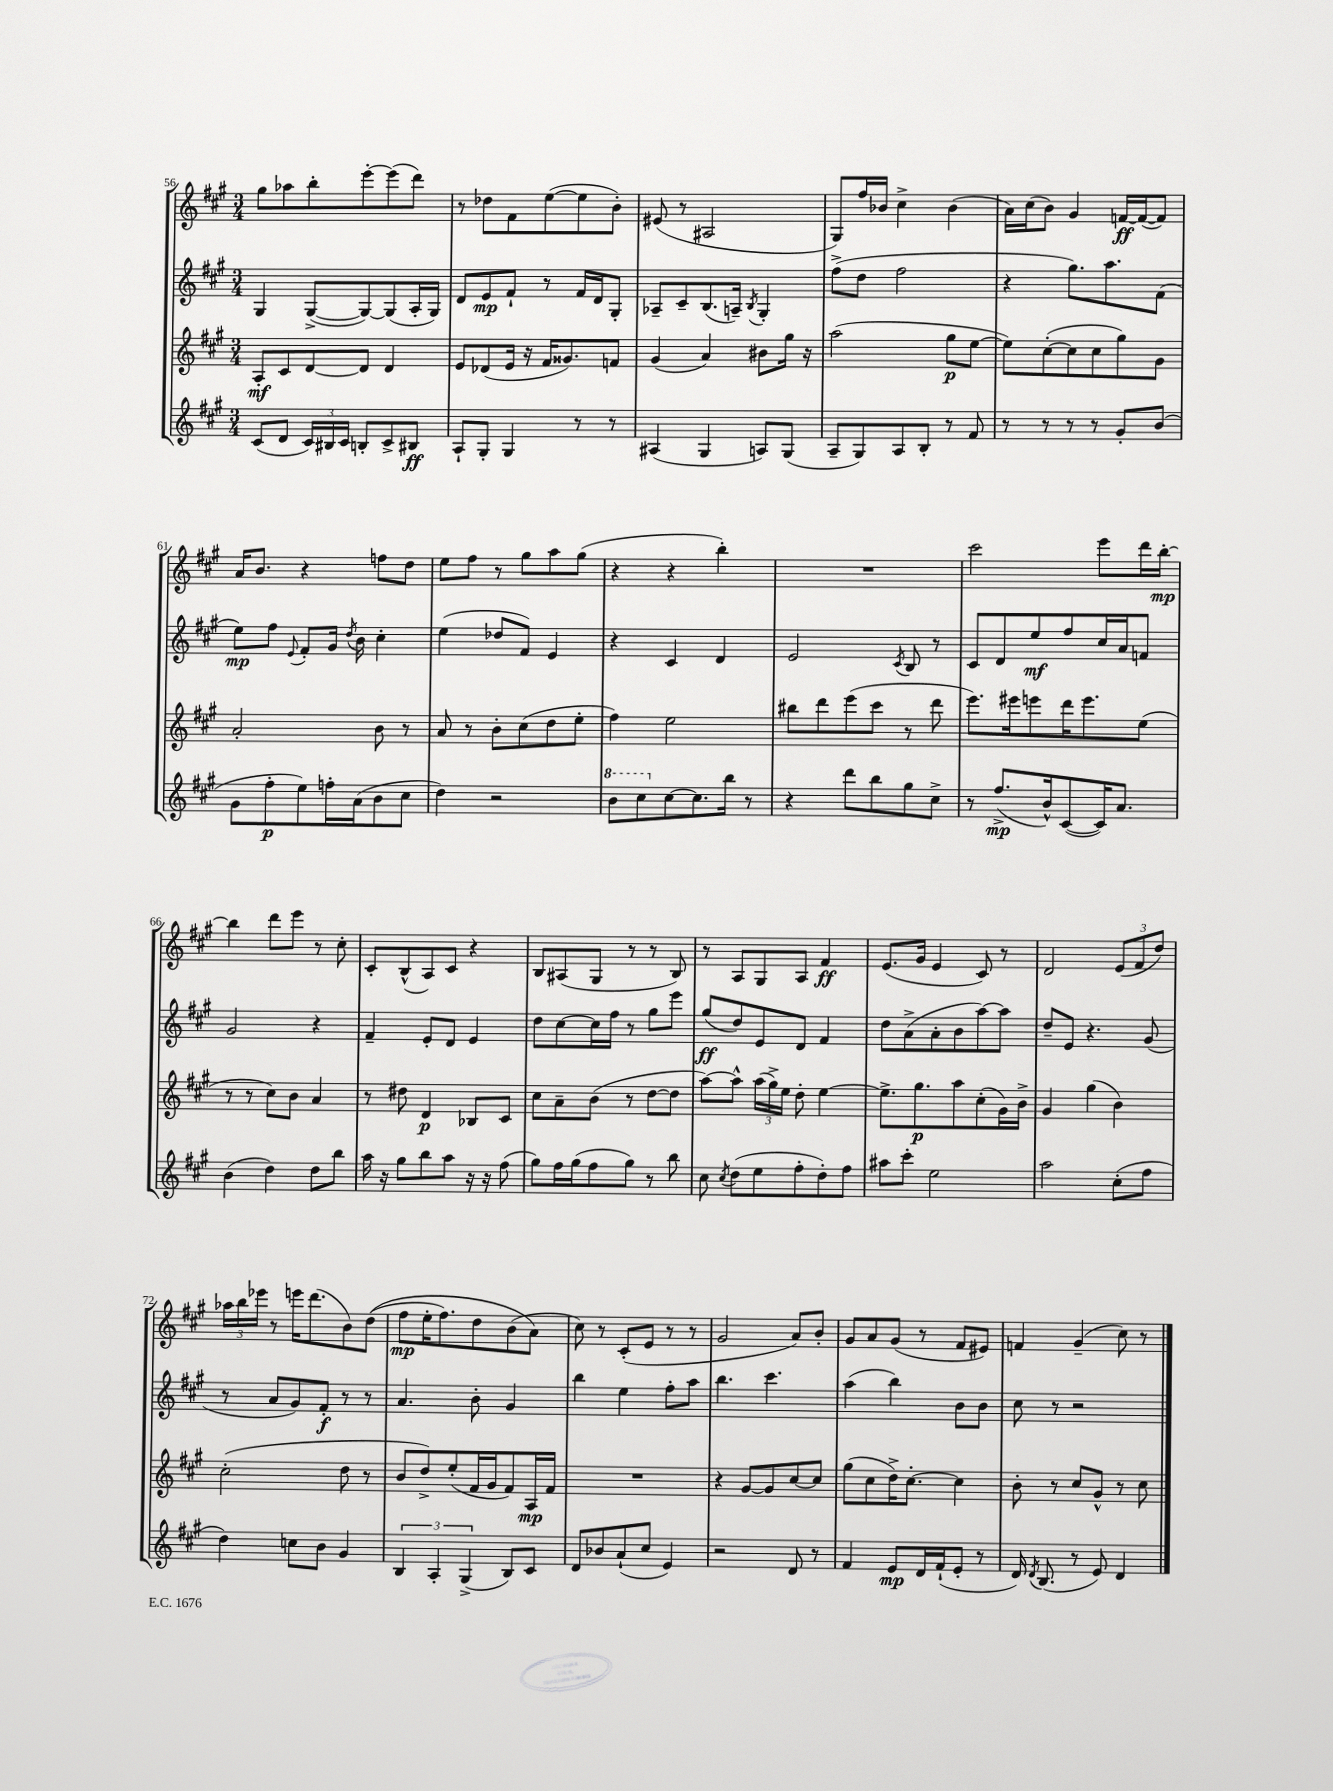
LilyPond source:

<<
\new StaffGroup <<
\new Staff = "s0" {
    \clef treble \key a \major \numericTimeSignature \time 3/4
    \autoBeamOff gis''8[ aes''8 b''8-. e'''8~-. e'''8( d'''8]) |
    r8 des''8[ fis'8 e''8~( e''8 b'8]-.) |
    eis'8( r8 ais2 |
    gis8[) fis''16 bes'16] cis''4-> bes'4( |
    a'16[) cis''16( b'8]) gis'4 f'16[~\ff f'16~( f'8]) |
    a'16[ b'8.] r4 f''8[ d''8] |
    e''8[ fis''8] r8 gis''8[ a''8 gis''8]( |
    r4 r4 b''4-.) |
    R2. |
    cis'''2 e'''8[ d'''16 b''16]~-.\mp |
    b''4 d'''8[ e'''8] r8 cis''8-. |
    cis'8[-. b8-^( a8) cis'8] r4 |
    b8[ ais8( gis8] r8 r8 b8) |
    r8 a8[ gis8 a8] fis'4\ff |
    e'8.[( gis'16] e'4 cis'8) r8 |
    d'2 \tuplet 3/2 { e'8[( fis'8 d''8]) } |
    \tuplet 3/2 { aes''16[ b''16 ees'''16] } r8 e'''16[ d'''8.( b'8) d''8](\( |
    fis''8[\mp e''16-. fis''8.) d''8 b'8( a'8]\) |
    cis''8) r8 cis'8[-.( e'8] r8 r8 |
    gis'2 a'8[) b'8]-. |
    gis'8[ a'8 gis'8]( r8 fis'8[ eis'8]) |
    f'4 gis'4--( cis''8) r8 \bar "|." |
}
\new Staff = "s1" {
    \clef treble \key a \major \numericTimeSignature \time 3/4
    \autoBeamOff gis4 gis8[~->( gis8~) gis8( a16-. gis16]) |
    d'8[ e'8\mp fis'8]-! r8 fis'16[ d'16 gis8]-. |
    aes8[-- cis'8-- b8.( a16]--) \acciaccatura { b8 } gis4-. |
    fis''8[->( d''8] fis''2 |
    r4 gis''8.[) a''8. fis'8]( |
    e''8[\mp) fis''8] \appoggiatura { e'8 } fis'8[-. gis'16] \acciaccatura { d''8 } b'16 cis''4-. |
    e''4( des''8[ fis'8]) e'4 |
    r4 cis'4 d'4 |
    e'2 \acciaccatura { cis'8 } b8 r8 |
    cis'8[ d'8 e''8\mf fis''8 cis''16 a'16 f'8] |
    gis'2 r4 |
    fis'4-- e'8[-. d'8] e'4 |
    d''8[ cis''8~ cis''16 fis''16] r8 gis''8[ e'''8] |
    gis''8[\ff( d''8) e'8 d'8] fis'4 |
    d''8[ a'8->( a'8-. b'8 a''8~) a''8] |
    d''8[-- e'8] r4. gis'8( |
    r8 a'8[ gis'8) fis'8]-.\f r8 r8 |
    a'4. b'8-. gis'4 |
    b''4 e''4 fis''8[-. a''8] |
    b''4. cis'''4. |
    a''4( b''4) b'8[ b'8] |
    cis''8 r8 r2 \bar "|." |
}
\new Staff = "s2" {
    \clef treble \key a \major \numericTimeSignature \time 3/4
    \autoBeamOff a8[-.\mf cis'8 d'8~ d'8] d'4 |
    e'8[ des'8( e'16] r16 fis'16[ gisis'8.) f'8] |
    gis'4( a'4) bis'8[ gis''16] r16 |
    a''2( gis''8[\p e''8]~ |
    e''8[) cis''8~-.( cis''8 cis''8 gis''8) gis'8] |
    a'2-. b'8 r8 |
    a'8 r8 b'8[-. cis''8( d''8 e''8]-. |
    fis''4) e''2 |
    bis''8[ d'''8 e'''8( cis'''8] r8 d'''8 |
    e'''8.[) eis'''16 e'''8 d'''16 e'''8. e''8]( |
    r8 r8 cis''8[) b'8] a'4 |
    r8 dis''8 d'4\p bes8[ cis'8] |
    cis''8[ a'8-- b'8]( r8 d''8[~ d''8] |
    a''8[~) a''8]-^ \tuplet 3/2 { a''16[( gis''16->) e''16] } d''8-. e''4~ |
    e''8.[-> gis''8.\p a''8 cis''8-.( gis'16) b'16]-> |
    gis'4 gis''4( b'4) |
    cis''2-.( d''8 r8 |
    b'8[ d''8->) e''8-.( fis'16 gis'16 fis'8) a16\mp fis'16] |
    R2. |
    r4 gis'8[~ gis'8 cis''8~ cis''8] |
    gis''8[( cis''8 d''16->) cis''8.]~-. cis''4 |
    b'8-. r8 cis''8[ gis'8]-^ r8 cis''8 \bar "|." |
}
\new Staff = "s3" {
    \clef treble \key a \major \numericTimeSignature \time 3/4
    \autoBeamOff cis'8[( d'8] \tuplet 3/2 { cis'16[) bis16 cis'16] } b8[-. cis'8-> bis8]\ff |
    a8[-! gis8]-. gis4 r8 r8 |
    ais4( gis4 a8[) gis8]( |
    a8[-- gis8) a8 b8]-. r8 fis'8 |
    r8 r8 r8 r8 gis'8[-. b'8]( |
    gis'8[ fis''8-.\p e''8) f''16-. a'16( b'8 cis''8] |
    d''4) r2 |
    \ottava #1 b''8[ cis'''8 \ottava #0 cis''8~ cis''8. b''16] r8 |
    r4 d'''8[ b''8 gis''8 cis''8]-> |
    r8 fis''8.[->\mp( b'16-^) cis'8~( cis'16) a'8.] |
    b'4( d''4) d''8[ b''8] |
    a''16 r16 gis''8[ b''8 a''8] r16 r16 fis''8( |
    gis''8[) fis''16 gis''16( fis''8 gis''8]) r8 b''8 |
    cis''8 \acciaccatura { cis''8 } d''8[( e''8 fis''8-. d''8-.) fis''8] |
    ais''8[ cis'''8]-. e''2 |
    a''2 cis''8[-.( fis''8] |
    d''4) c''8[ b'8] gis'4 |
    \tuplet 3/2 { b4 a4-. gis4->( } b8[) cis'8] |
    d'8[ bes'8 a'8-!( cis''8] e'4) |
    r2 d'8 r8 |
    fis'4 e'8[\mp d'16 fis'16-!( e'8]-. r8 |
    d'16) \acciaccatura { d'8 } b8.( r8 e'8) d'4 \bar "|." |
}
>>
>>
\layout { \context { \Score currentBarNumber = #56 } }
